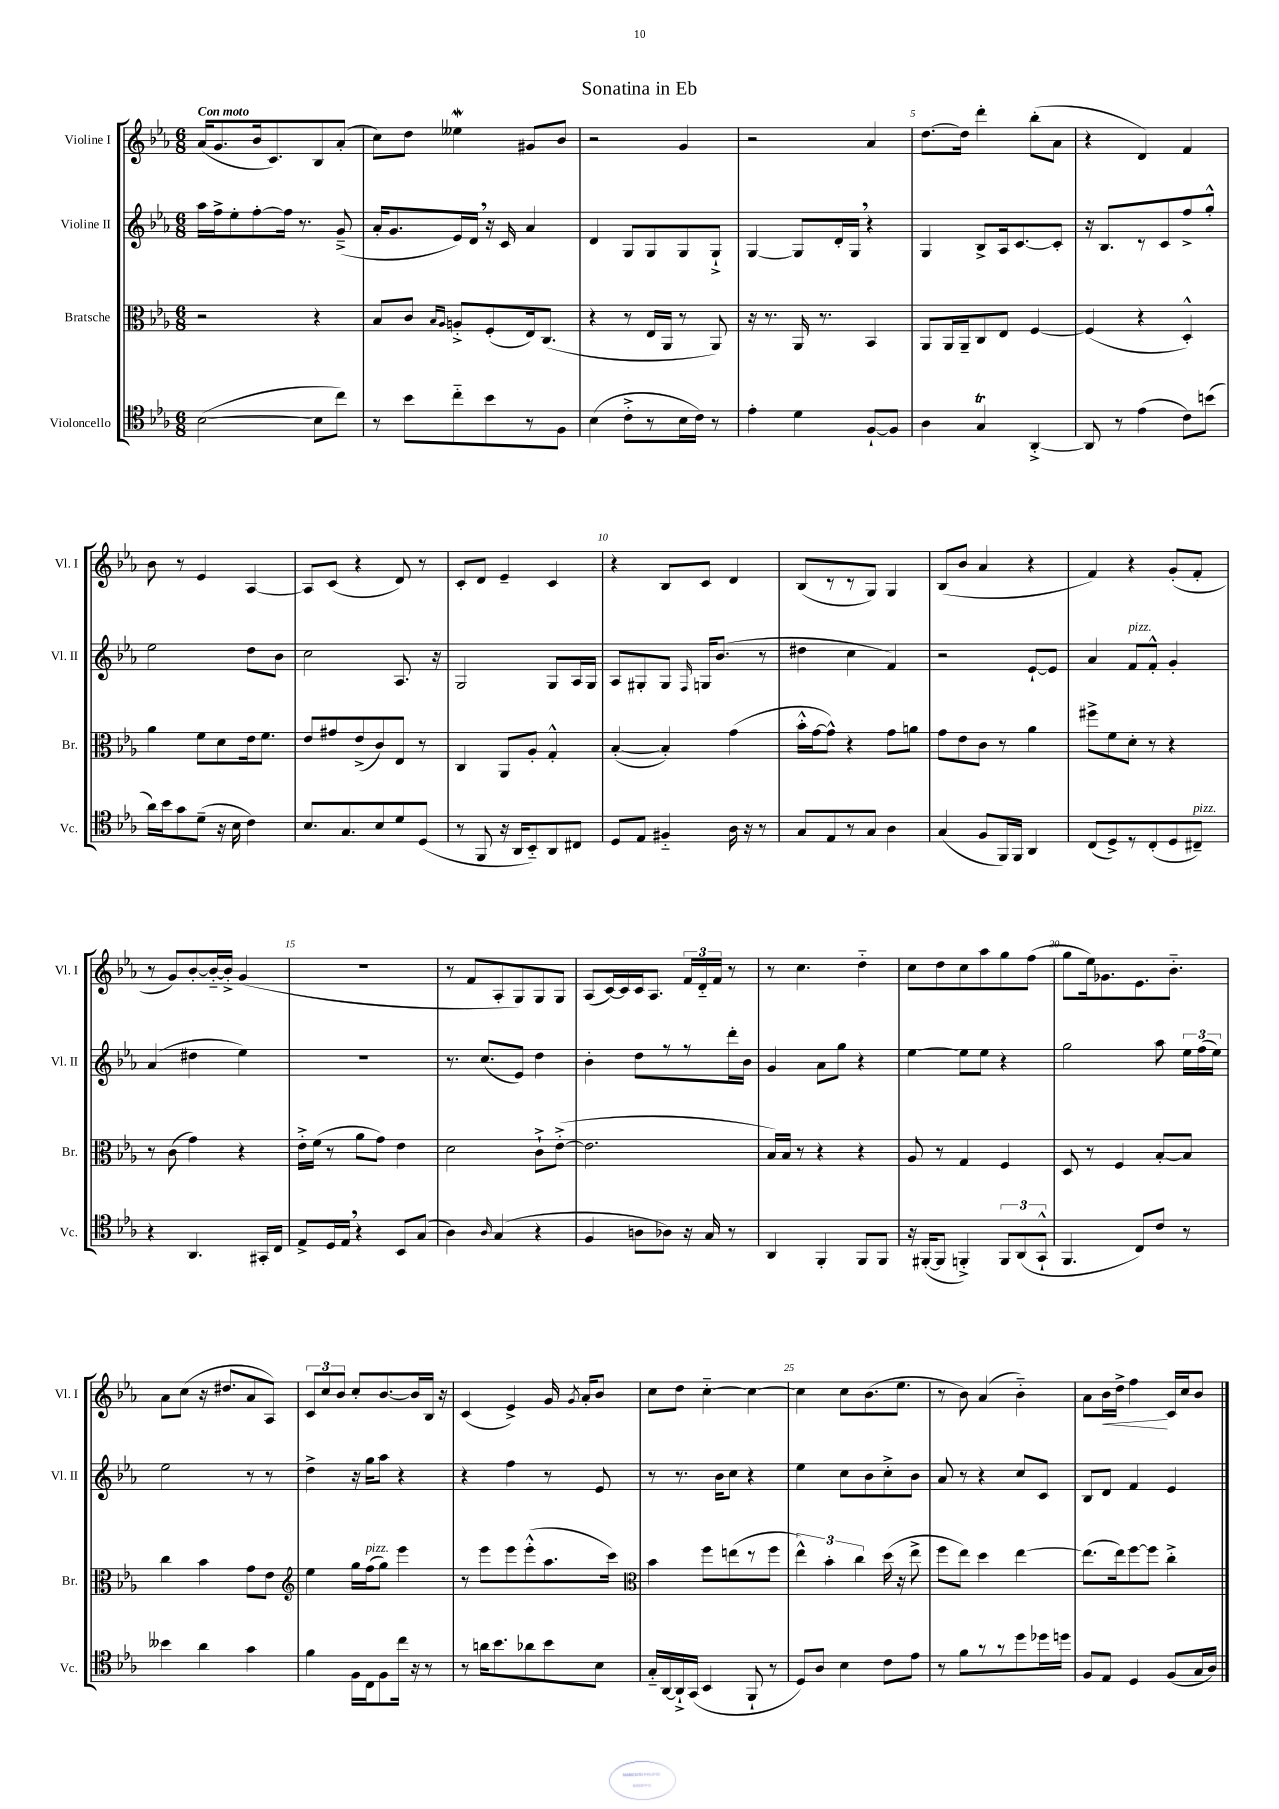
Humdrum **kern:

**kern	**kern	**kern	**kern
*staff4	*staff3	*staff2	*staff1
*clefC4	*clefC3	*clefG2	*clefG2
*k[b-e-a-]	*k[b-e-a-]	*k[b-e-a-]	*k[b-e-a-]
*M6/8	*M6/8	*M6/8	*M6/8
([2B-\	2r	16aa-\LL	(16a-/LK
.	.	16ff^\J	8.g/
.	.	8ee-'\	.
.	.	[8ff'\	16b-/k
.	.	.	8.c/)
.	.	16ff\]Jk	.
.	.	8.r	.
8B-\]L	4r	.	8B-/
8cc\J)	.	(8g~^/	(8a-'/J
=	=	=	=
8r	8B-/L	16a-'/LK	8cc\L)
.	.	8.g/	.
8b-\L	8c/J	.	8dd\J
.	16qqB-/LL	.	.
.	16qqA-/JJ	.	.
8cc'~\	8A'^/L	16e-/L)	4ee--\
.	.	16d/JJ	.
8b-\	(8F'/	16r	.
.	.	16c/	.
8r	16E-/k)	4a-/	8g#/L
.	(8.C/J	.	.
8F\J	.	.	8b-/J
=	=	=	=
(4B-\	4r	4d/	2r
8c'^\L	8r	8G/L	.
8r	16E-/LL	8G/	.
.	16AA-/JJ	.	.
16B-\L	8r	8G/	4g/
16c\JJ)	.	.	.
8r	8AA-/)	8G`^/J	.
=	=	=	=
4e-'\	16r	[4G/	2r
.	8.r	.	.
4d\	16AA-/	8G/]L	.
.	8.r	.	.
.	.	16d'/L	.
.	.	16G/JJ	.
[8F`/L	4BB-/	4r	4a-/
8F/]J	.	.	.
=	=	=	=
4A-\	8AA-/L	4G/	[8.dd\L
.	16AA-/L	.	.
.	16AA-~/J	.	16dd\]Jk
4G/	8C/	8B-^/L	4ddd'\
.	8E-/J	16A-/k	.
.	.	[8.c/	.
[4AA-'^/	[4F/	.	(8bb-'\L
.	.	8c'/]J	8a-\J
=	=	=	=
8AA-/]	(4F/]	16r	4r
.	.	8.B-/L	.
8r	.	.	.
(4e-\	4r	8r	4d/)
.	.	8c/	.
8c\L)	4D'^^/)	8ff^/	4f/
(8b\J	.	8gg'^^/J	.
=	=	=	=
16a-\LL)	4a-\	2ee-\	8b-\
16b-\J	.	.	.
8g\	.	.	8r
(8d~\J	8f\L	.	4e-/
16r	8d\	.	.
16B-\	.	.	.
4c\)	16e-\k	8dd\L	[4A-/
.	8.f\J	.	.
.	.	8b-\J	.
=	=	=	=
8.B-/L	8e-/L	2cc\	8A-/]L
.	8g#/	.	(8c/J
8.G/	.	.	.
.	(8e-^/	.	4r
8B-/	8c/)	.	.
8d/	8E-/J	8.A-/	8d/)
(8D/J	8r	.	8r
.	.	16r	.
=	=	=	=
8r	4C/	2G/	8c'/L
8FF/	.	.	8d/J
16r	8AA-/L	.	4e-~/
16AA-/LK	.	.	.
8BB-'~/)	8A-'/J	.	.
8AA-/	4G'^^/	8G/L	4c/
8C#/J	.	16A-/L	.
.	.	16G/JJ	.
=	=	=	=
8D/L	([4B-'/	8A-/L	4r
8E-/J	.	8G#'/	.
4F#'~/	4B-'/])	8G#/J	8B-/L
.	.	16qqF/	.
.	.	16G/LK	8c/J
.	.	(8.b-/J	.
16A-\	(4g\	.	4d/
16r	.	.	.
8r	.	8r	.
=	=	=	=
8G/L	16b-'^^\LL	4dd#\	(8B-/L
.	[16g\J	.	.
8E-/	8g^^\]J)	.	8r
8r	4r	4cc\	8r
8G/J	.	.	8G/J)
4A-\	8g\L	4f/)	4G/
.	8a\J	.	.
=	=	=	=
(4G/	8g\L	2r	(8B-/L
.	8e-\	.	8b-/J
8F/L	8c\J	.	4a-/
16FF/L)	8r	.	.
16FF/JJ	.	.	.
4AA-/	4a-\	[8e-`/L	4r
.	.	8e-/]J	.
=	=	=	=
(8C/L	8ff#^\L	4a-/	4f/)
8D^/)	8f\	.	.
8r	8d'\J	8f/L	4r
(8C'/	8r	8f'^^/J	.
8D/	4r	4g'/	(8g'/L
8C#~/J)	.	.	8f'/J
=	=	=	=
4r	8r	(4a-/	8r
.	(8c\	.	8g/L)
4.AA-/	4g\)	4dd#\	[8b-'/
.	.	.	16b-'~/_L
.	.	.	16b-'^/]JJ
.	4r	4ee-\)	(4g/
16GG#'/LL	.	.	.
16C/JJ	.	.	.
=	=	=	=
8E-^/L	16e-'^\LL	2.r	2.r
.	(16f\JJ	.	.
16D/L	8r	.	.
16E-/JJ	.	.	.
4r	8a-\L	.	.
.	8g\J)	.	.
8BB-/L	4e-\	.	.
(8G/J	.	.	.
=	=	=	=
4A-\)	2d\	8.r	8r
.	.	.	8f/L
.	.	(8.cc/L	.
16qqA-/	.	.	.
(4G/	.	.	8A-'/
.	.	8e-/J)	8G/)
4r	8c`^\L	4dd\	8G/
.	([8e-'^\J	.	8G/J
=	=	=	=
4F/	2.e-\]	4b-'\	(8A-/L
.	.	.	[16c/L)
.	.	.	16c/]
8A\L	.	8dd\L	16c/J
.	.	.	8.A-/J
8A-\J)	.	8r	.
16r	.	8r	24f/LL
.	.	.	24d'~/
16G/	.	.	.
.	.	.	24f/JJ
8r	.	16ddd'\L	8r
.	.	16b-\JJ	.
=	=	=	=
4AA-/	16B-/LL)	4g/	8r
.	16B-/JJ	.	.
.	8r	.	4.cc\
4FF'/	4r	8a-\L	.
.	.	8gg\J	.
8FF/L	4r	4r	4dd'~\
8FF/J	.	.	.
=	=	=	=
16r	8A-/	[4ee-\	8cc\L
([16FF#'/LK	.	.	.
8FF#/]J	8r	.	8dd\
4FF'^/)	4G/	8ee-\]L	8cc\
.	.	8ee-\J	8aa-\
12FF/L	4F/	4r	8gg\
(12AA-/	.	.	.
.	.	.	(8ff\J
12GG`^^/J	.	.	.
=	=	=	=
4.FF/	8D/	2gg\	8gg\L
.	8r	.	16ee-\k)
.	.	.	8.g-\
.	4F/	.	.
8C/L)	.	.	8.e-\
8c/J	[8B-'/L	8aa-\	.
.	.	.	8.b-'~\J
8r	8B-/]J	24ee-\LL	.
.	.	(24ff\	.
.	.	24ee-\JJ)	.
=	=	=	=
4b--\	4cc\	2ee-\	8a-\L
.	.	.	(8cc\J
4a-\	4b-\	.	16r
.	.	.	8.dd#/L
4g\	8g\L	8r	8a-/
.	8e-\J	8r	8A-/J)
=	=	=	=
*	*clefG2	*	*
4f\	4ee-\	4dd^\	12c/L
.	.	.	12cc/
.	.	.	12b-/J
16F\LL	16gg\LL	16r	8cc'/L
16C\J	(16ff\J	16gg\LK	.
8F\	8gg\J)	8aa-\J	[8.b-/
16cc\Jk	4eee-\	4r	.
16r	.	.	16b-/]L
8r	.	.	16B-/JJ
.	.	.	16r
=	=	=	=
8r	8r	4r	(4c/
16a\LK	8eee-\L	.	.
8.b-\	.	.	.
.	8eee-\	4ff\	4e-^/)
8a-\	(8eee-'^^\	.	.
8b-\	8.aa-\	8r	16g/
.	.	.	8qg/
.	.	.	16a-'/LK
8B-\J	.	8e-/	8b-/J
.	16ccc\Jk)	.	.
=	=	=	=
*	*clefC3	*	*
16G'~/LL	4b-\	8r	8cc\L
[16AA-/	.	.	.
16AA-`^/]	.	8.r	8dd\J
(16GG/JJ	.	.	.
4BB-/	8ff\L	.	[4cc'~\
.	.	16b-\LK	.
.	(8ee\	8cc\J	.
8FF`/	8r	4r	4cc\_
8r	8ff\J	.	.
=	=	=	=
8D/L)	6ee-^^\)	4ee-\	4cc\]
8A-/J	.	.	.
.	6b-'\	.	.
4B-\	.	8cc\L	8cc\L
.	6cc\	.	.
.	.	8b-\	(8.b-\
8c\L	(16dd\	8cc'^\	.
.	16r	.	8.ee-\J
8e-\J	8ee-^\	8b-\J	.
=	=	=	=
8r	8ff\L	8a-/	8r
8f\L	8ee-\J)	8r	8b-\)
8r	4dd\	4r	(4a-/
8r	.	.	.
8dd\	[4ee-\	8cc/L	4b-'~\)
16dd-\L	.	8c/J	.
16dd\JJ	.	.	.
=	=	=	=
8F/L	(8.ee-\]L	8B-/L	8a-\L
8E-/J	.	8d/J	16b-\L
.	16ee-\k)	.	16dd^\JJ
4D/	[8ff\	4f/	4ff\
.	8ff\]J	.	.
(8F/L	4cc'^\	4e-/	16c/LL
.	.	.	16cc/J
16G/L	.	.	8b-/J
16A-/JJ)	.	.	.
==	==	==	==
*-	*-	*-	*-
